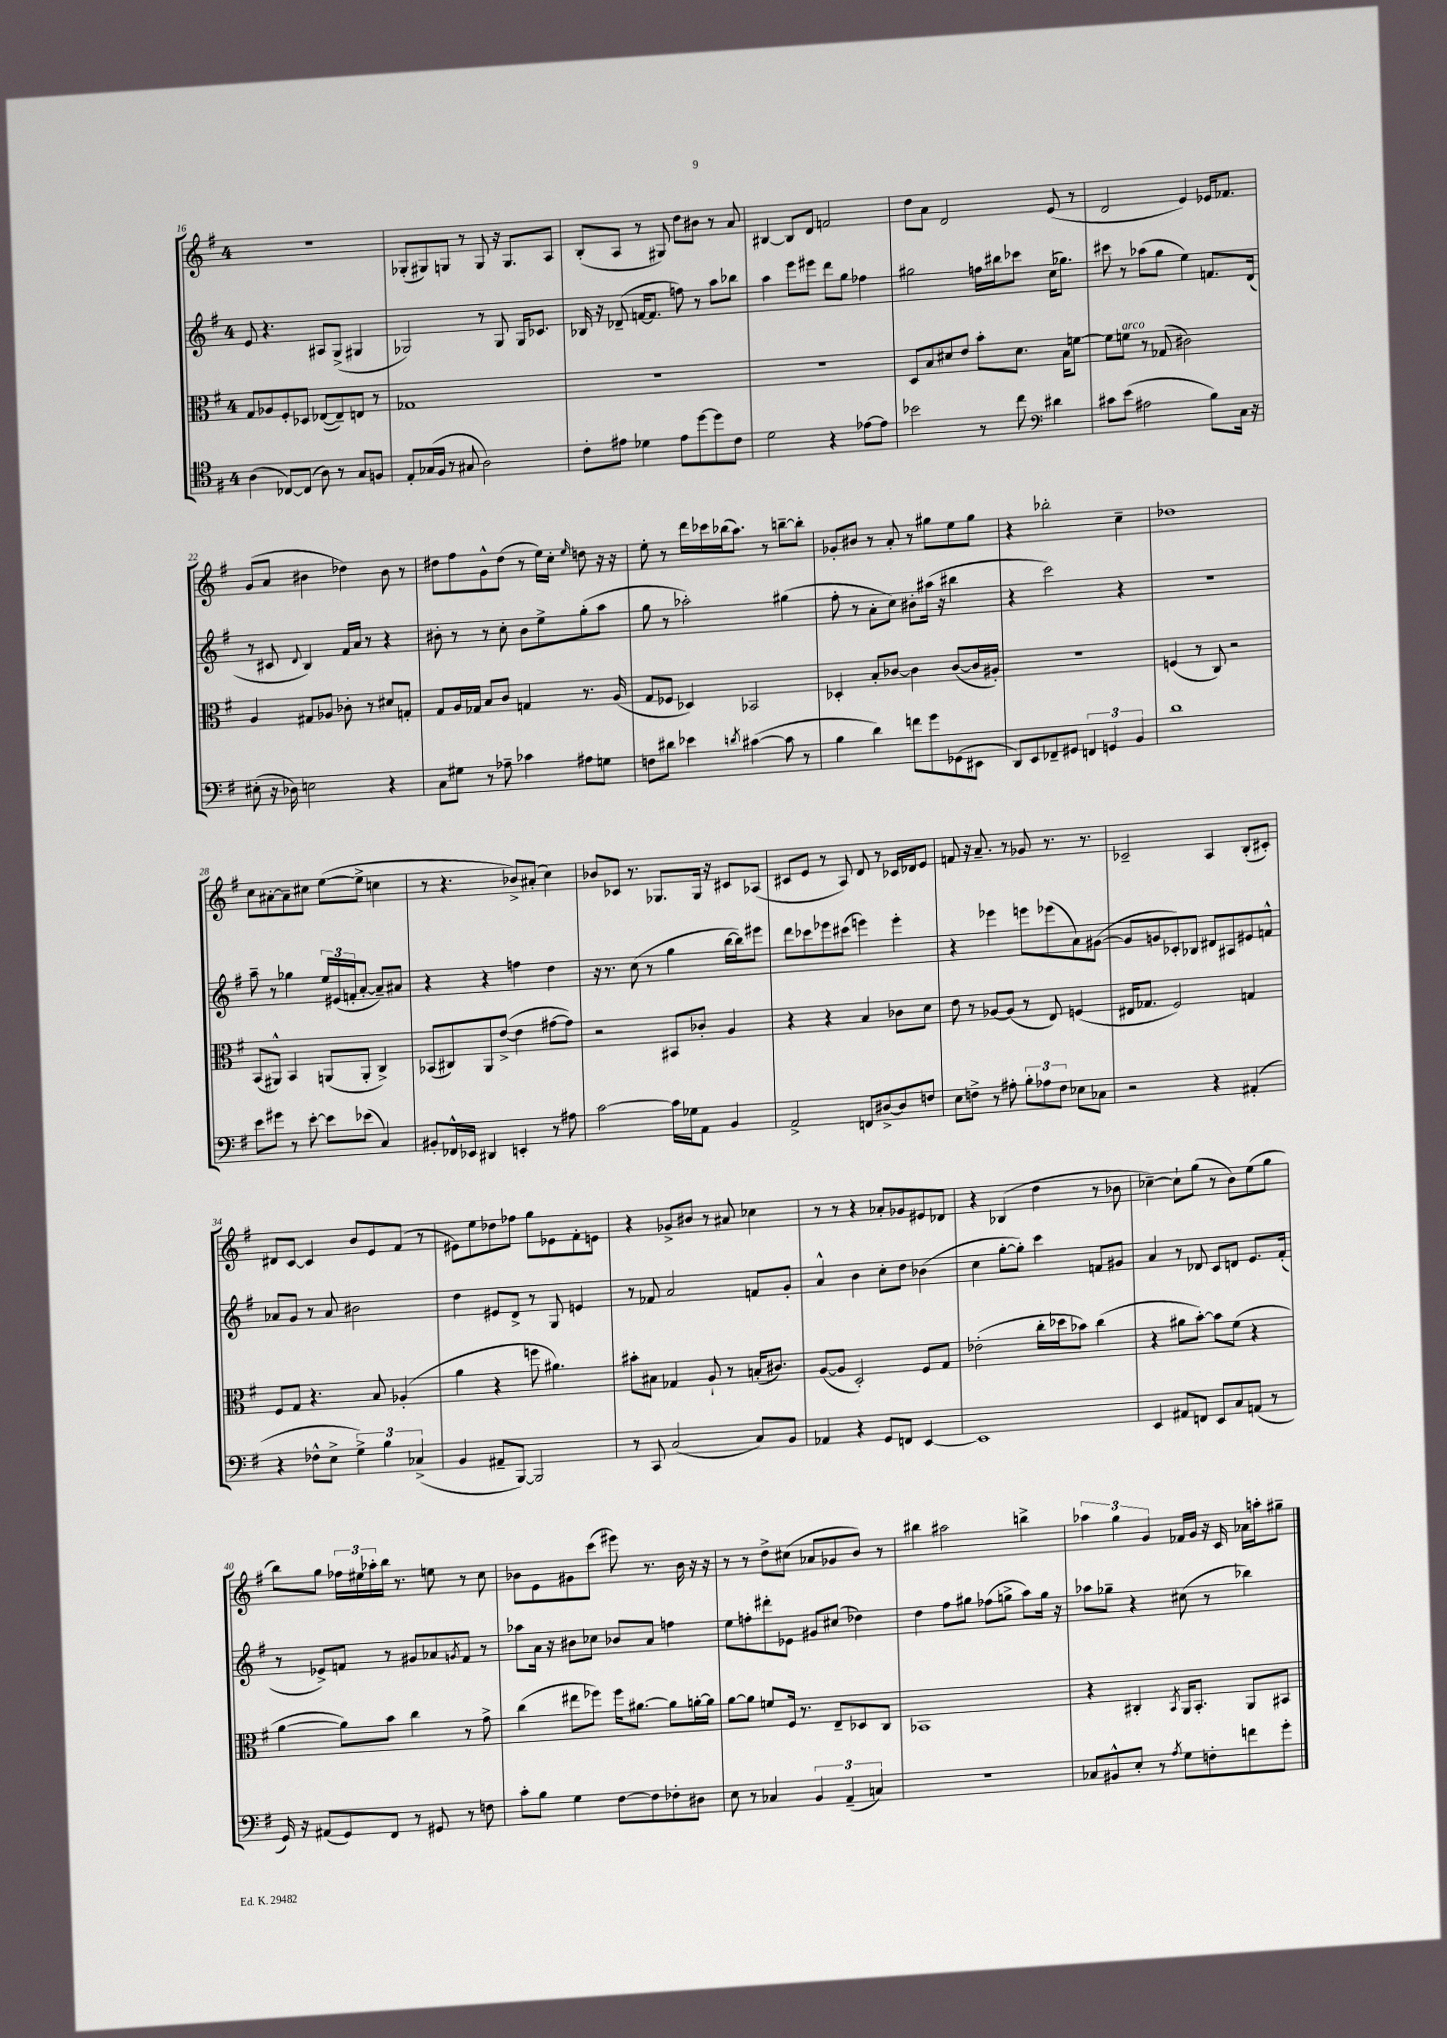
<<
\new StaffGroup <<
\new Staff = "s0" {
    \clef treble \key g \major \once \override Staff.TimeSignature.style = #'single-digit \time 4/4
    R1 |
    ges8-.( gis8) g8 r8 g8 r16 g8. a8 |
    b8-.( a8 r8 gis8) d''8 bis'8 r8 a'8 |
    bis4~ bis8 d'8 f'2 |
    d''8 a'8 d'2 e'8( r8 |
    d'2 e'4) ees'16 fes'8. |
    g'8( a'8 bis'4 des''4) bis'8 r8 |
    dis''8 fis''8 g'8-^ dis''8( r8 e''16) c''16-. \grace { e''16 } d''8 r16 r16 |
    e''8-. r8 d'''16 ces'''16 bes''16( a''8.) r8 b''8~-- b''8-. |
    ges'8-. bis'8 r8 a'8-. r8 gis''8 e''8 gis''8 |
    r4 bes''2-. c''4-- |
    des''1 |
    c''8 ais'8~-. ais'8-- cis''8 e''8~( e''8-> c''4 |
    r8 r4. bes'8->) ais'8-.( c''4) |
    bes'8 ces'8 r8. ges8. ges16 r16 cis'8 aes8( |
    cis'8 e'8 r8 a8) d'8 r8 ces'16 des'16 e'8 |
    f'8 r16 a'8.-- r8 ges'8 r8. r8. |
    ces'2-- a4 b8-.( cis'8-.) |
    dis'8 c'8~ c'4 b'8 e'8 fis'8( r8 |
    eis'8) e''8 des''8 fes''8 g''8 ees'8 fis'8-. e'8 |
    r4 ges'8-> bis'8 r8 ais'8 ces''4 |
    r8 r8 r4 aes'8-. ges'8 eis'8 des'8 |
    r4 bes4( d''4 r8 bes'8 |
    ces''4~--) ces''8-! g''8( r8 b'8) e''8( g''8 |
    b''8) g''8 \tuplet 3/2 { fes''16 eis''16 aes''16-. } b''16 r8. e''8 r8 c''8 |
    bes'8 e'8 gis'8 c'''8( eis'''8) r8. bes'16 r16 r16 |
    r8 r8 d''8-> cis''8( aes'8 ges'8 b'8) r8 |
    bis''4 ais''2 b''4-> |
    \tuplet 3/2 { aes''4 g''4 g'4 } fes'16 g'16 r16 c'16 aes'16 a''16-. gis''8-- \bar "|." |
}
\new Staff = "s1" {
    \clef treble \key g \major \once \override Staff.TimeSignature.style = #'single-digit \time 4/4
    e'8 r4. ais8 g8->( gis4 |
    ges2) r8 ges8 ges16 ces'8. |
    bes16 r16 des'8--( f'16~ f'8. f''8) r8 a''8 bes''8 |
    a''4 e'''8 eis'''8 d'''8 g''8 fes''4 |
    gis''2 f''16 bis''16 ces'''8 c''16( ges''8.) |
    cis'''8 r8 aes''8( g''8 e''4) f'8. d'16( |
    r8 cis'8 \appoggiatura { d'8 } b4) fis'16 a'16 r8 r4 |
    bis'8-. r8 r8 c''8-. bis'8 e''8-> g''8-.( a''8 |
    g''8 r8 aes''2-.) gis''4( |
    fis''8-. r8 a'8-. c''8) bis'8-. ais''16( r16 bis''4 |
    r4 c'''2) r4 |
    R1 |
    a''8-- r8 ges''4 \tuplet 3/2 { e''16 eis'16( f'16-. } a'8~-. a'8--) ais'8 |
    r4 r4 f''4 d''4 |
    r16 r8. c''8( r8 g''4 b''16~ b''16) eis'''8 |
    d'''8 ces'''8 ees'''8 cis'''8( e'''4) e'''4-. |
    r4 ees'''4 e'''8 ees'''8( a'8) gis'8~( |
    gis'8 g'8 ces'8-.) bes8 dis'8 ais8 eis'8 f'8-^ |
    aes'8 g'8 r8 aes'8 bis'2 |
    d''4 eis'8 d'8-> r8 g8 e'4 |
    r8 fes'8 a'2 f'8 g'8-. |
    a'4-^ b'4 c''8-. d''8 bes'4( |
    c''4 g''8~-. g''8-.) c'''4 f'8 gis'8 |
    a'4 r8 des'8 c'8 d'8 e'8. fis'16-.( |
    r8 ees'8->) f'8 r8 gis'8 aes'8 \acciaccatura { g'8 } f'8 r8 |
    aes''8 a'16 r16 bis'8 ces''8 bes'8 a'8 f''4 |
    e''8 f''8-. dis'''8-. ees'8 gis'8 cis''8( des''4) |
    d''4 fis''8 gis''8 fes''8( g''8-> a''8) g''16 r16 |
    aes''8 ges''8-- r4 cis''8( r8 bes''4) \bar "|." |
}
\new Staff = "s2" {
    \clef alto \key g \major \once \override Staff.TimeSignature.style = #'single-digit \time 4/4
    g8 aes8 fis8-. des8 ees8~( ees8--) e8 r8 |
    ges1 |
    R1 |
    R1 |
    d8 b8 dis'8 e'8 b'8-. dis'8. b16 f'8~ |
    f'8 f'8^\markup { \italic "arco" } r8 ges8( cis'2) |
    a4 gis8 aes8 ces'8-. r8 dis'8 g8-. |
    g8 a16 ges16 b8 c'8 g4 r8. a16( |
    g8 fes8 des4) bes,2 |
    des4-. b8-. ces'8~ ces'4 ces'8~( ces'16 ais16-.) |
    R1 |
    f4( r8 c8) r2 |
    b,8( ais,8-^) b,4 a,8( a,8-. c4->) |
    bes,8( cis8) a,8 e'8~->( e'4 gis'8~ gis'8) |
    r2 bis,8 ces'8-. a4 |
    r4 r4 b4 ces'8 d'8 |
    e'8 r8 aes8~ aes8( r8 e8) f4( |
    eis16 ges8. fis2) g4 |
    fis8 g8 r4. b8 aes4-.( |
    a'4 r4 f''8 ais'4.) |
    bis'8-. bis8 ges4 a8-! r8 b16-.( cis'8.) |
    a8~( a8 d2-.) fis8 g8 |
    ees'2-.( c''16-. des''16 bes'8) c''4( |
    r4 ais'8 b'8~-.) b'8 fis'8( r4 |
    a'4~ a'8) b'8 c''4 r8 g'8-> |
    c''4( eis''8 fes''8) fes''16 ais'8.~ ais'8 a'16~-. a'16 |
    a'8~ a'8 f'8 fis16 r8. e8-- des8 c8 |
    bes,1 |
    r4 cis4-. \acciaccatura { b,8 } a,16 b,8.-. a,8 bis,8 \bar "|." |
}
\new Staff = "s3" {
    \clef tenor \key g \major \once \override Staff.TimeSignature.style = #'single-digit \time 4/4
    a4( ces8~) ces8( a8) r8 g8 f8 |
    e8-. ges16( fis16 r8 gis8 a2) |
    c'8-. eis'8 des'4 eis'8 d''8~ d''8 c'8 |
    d'2 r4 ees'8~ ees'8 |
    bes'2 r8 c''8 \clef bass dis'4 |
    cis'8 e'8( ais2 b8) c16 r16 |
    eis8-.( r16 des16) e2 r4 |
    c8 gis8 r8 aes8-- ces'4 ais8 g8 |
    f8 dis'8 ees'4 \acciaccatura { d'8 } cis'4~( cis'8 r8 |
    b4 d'4) f'8 g'8 ges,8( eis,8 |
    d,8) e,8 fes,8-- gis,8 \tuplet 3/2 { f,4 g,4 b,4 } |
    d'1 |
    e'8 gis'8 r8 e'8~-. e'8 ees'8( c4) |
    bis,8-. fes,16-^ ees,16 dis,4 e,4-. r8 ais8 |
    c'2~ c'16 ges16 a,8 b,4 |
    a,2-> f,8 dis8~-> dis8 f8 |
    e8 f8-> r8 ais8-. \tuplet 3/2 { b8-. aes8 f8 } ees8 ces8 |
    r2 r4 ais,4-.( |
    r4 fes8-^ e8-> \tuplet 3/2 { g4->) b4 ces4->( } |
    b,4 ais,8-- b,,8~) b,,2 |
    r8 c,8 c2( c8) b,8 |
    aes,4 r4 g,8 f,8 e,4~ |
    e,1 |
    e,4 ais,8 f,8 e,8 c8 a,8( r8 |
    g,16) r16 ais,8( g,8) fis,8 r8 gis,8 r8 f8 |
    c'8-. b8 g4 fis8~ fis8 fes8-. dis8 |
    e8 r8 ces4 \tuplet 3/2 { b,4 a,4--( c4) } |
    R1 |
    ces8 bis,8-^ e8-. r8 \acciaccatura { a8 } g8 f8-. f'8 g'8-. \bar "|." |
}
>>
>>
\layout { \context { \Score currentBarNumber = #16 } }
